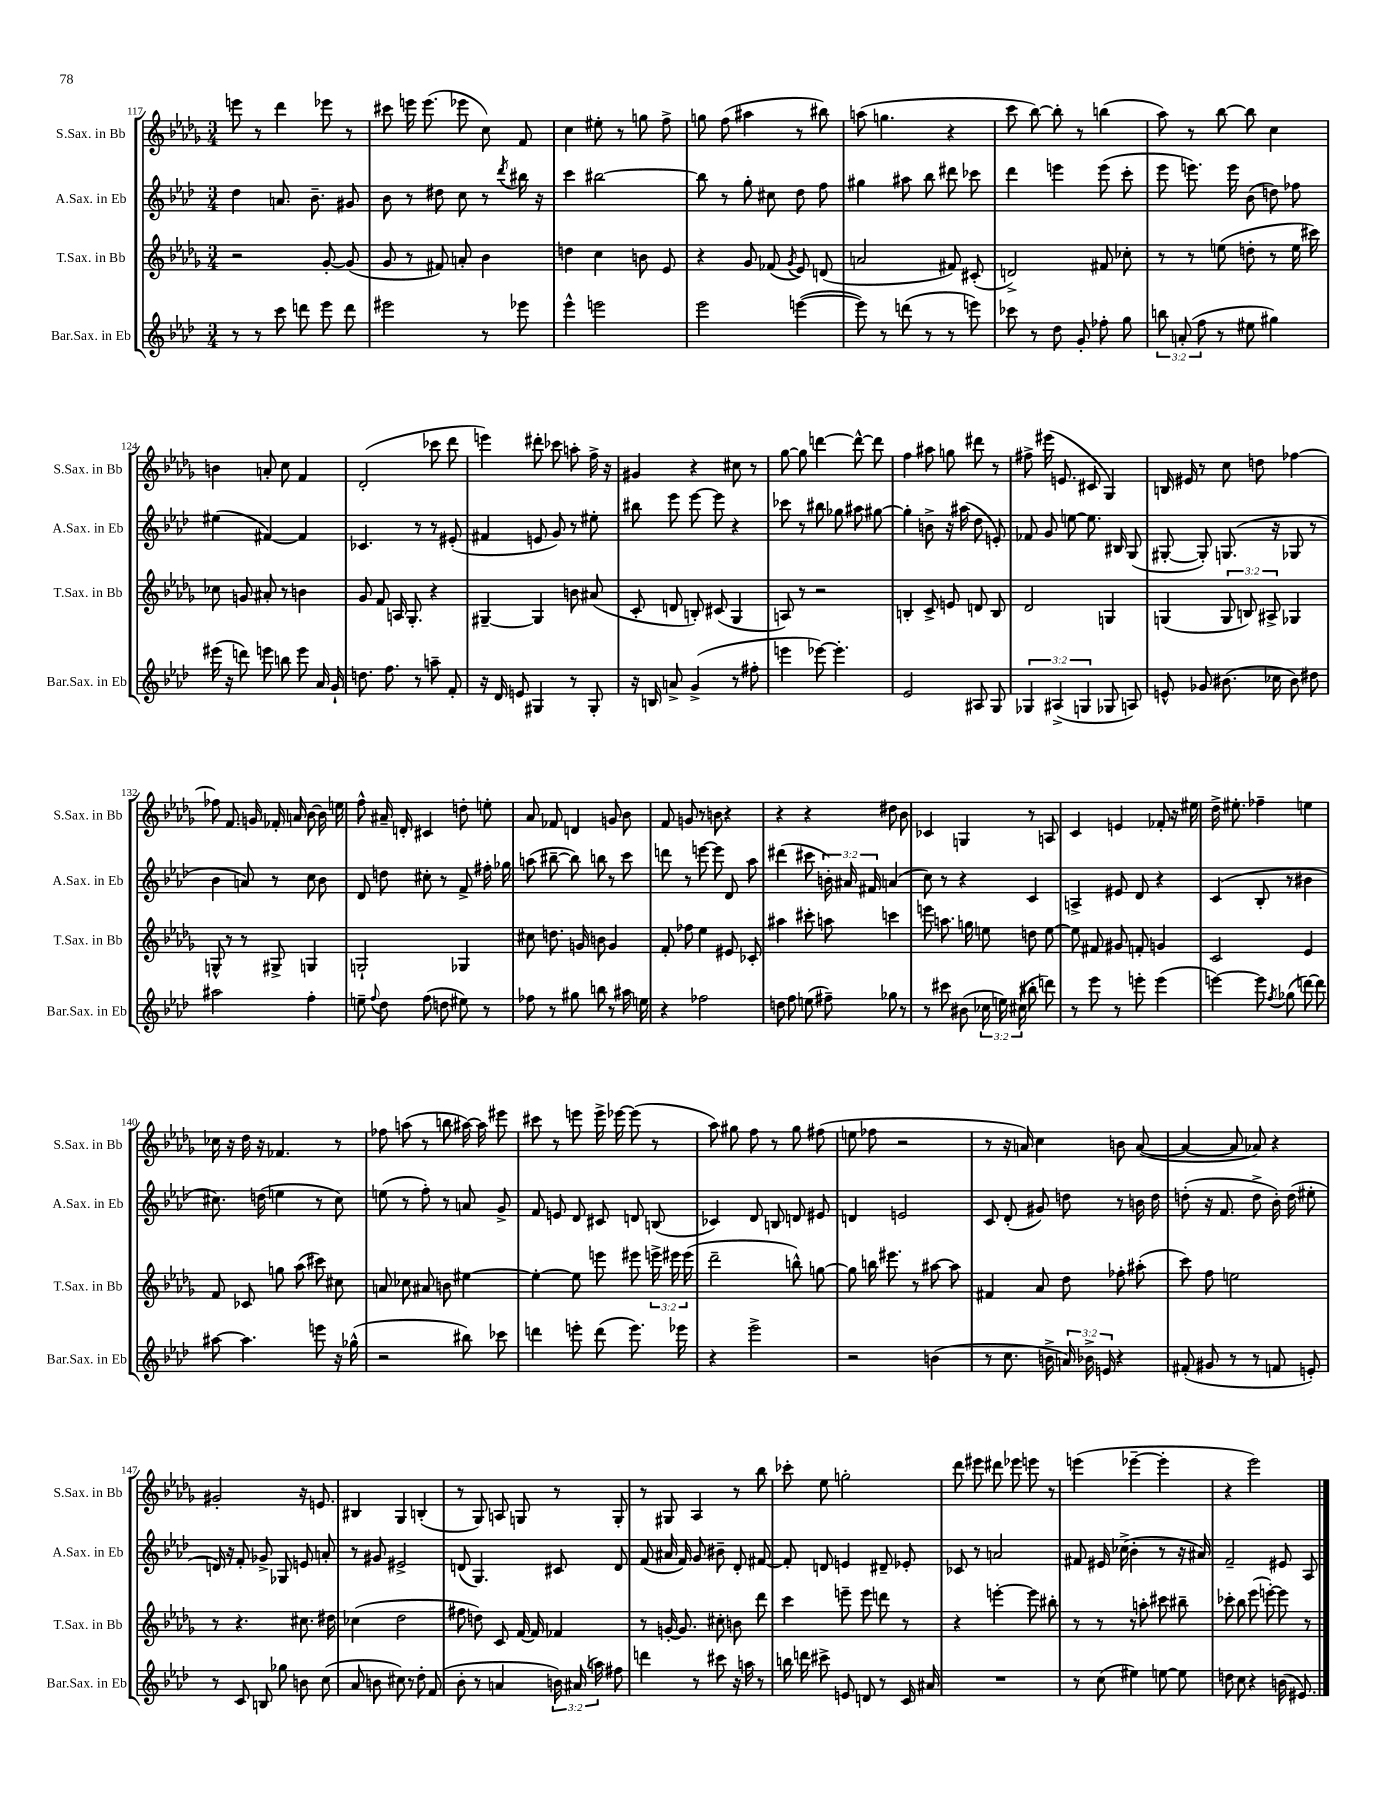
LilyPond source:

<<
\new StaffGroup <<
\new Staff = "s0" \with { instrumentName = "S.Sax. in Bb" shortInstrumentName = "S.Sax. in Bb" } {
    \clef treble \key des \major \numericTimeSignature \time 3/4
    \autoBeamOff e'''8 r8 des'''4 ees'''8 r8 |
    cis'''8 e'''16 e'''8.( ees'''8 c''8) f'8 |
    c''4 eis''8-. r8 g''8 f''8-> |
    g''8 f''8( ais''4 r8 bis''8) |
    a''8( g''4. r4 |
    c'''8 bes''8~) bes''8-. r8 b''4( |
    aes''8) r8 bes''8~ bes''8 c''4 |
    b'4 a'8-. c''8 f'4 |
    des'2-.( ces'''8 des'''8 |
    e'''4) dis'''8-. ces'''8 a''8-. f''16-> r16 |
    gis'4 r4 cis''8 r8 |
    ges''8~ ges''8 d'''4~ d'''8~-^ d'''8 |
    f''4 ais''8 g''8 dis'''8 r8 |
    fis''8-> eis'''16( e'8. cis'8 ges4) |
    b16 eis'16 r8 c''8 d''8 fes''4~ |
    fes''8 f'8. g'16 fes'16-. a'16 bes'8~ bes'16 e''16 |
    f''8-^ ais'16-- d'16-. cis'4 d''8-. e''8-. |
    aes'8 fes'8 d'4 g'8 bes'8 |
    f'8 g'8 r8 b'8 r4 |
    r4 r4 dis''8 bes'8 |
    ces'4 g4 r8 a8 |
    c'4 e'4 fes'8-. r16 eis''16 |
    des''16-> eis''8.-. fes''4-- e''4 |
    ces''16 r16 des''16 r16 fes'4. r8 |
    fes''8 a''8( r8 b''8 ais''16~) ais''16 eis'''8 |
    cis'''8 r8 e'''8 e'''16-> ees'''16~ ees'''8( r8 |
    aes''8) gis''8 f''8 r8 gis''8 fis''8( |
    e''8 fes''8 r2 |
    r8 r16 a'16) c''4 b'8 a'8~( |
    a'4~ a'8 aes'8) r4 |
    gis'2-. r16 e'8. |
    bis4 ges4 b4-.( |
    r8 ges8) a8 g8 r8 g8-. |
    r8 gis8 aes4 r8 bes''8 |
    ces'''8-. ees''8 g''2-. |
    des'''8 eis'''8 dis'''8 ees'''8 e'''8 r8 |
    e'''4( ees'''4~-- ees'''4-. |
    r4 ees'''2) \bar "|." |
}
\new Staff = "s1" \with { instrumentName = "A.Sax. in Eb" shortInstrumentName = "A.Sax. in Eb" } {
    \clef treble \key aes \major \numericTimeSignature \time 3/4 \override Staff.TupletNumber.text = #tuplet-number::calc-fraction-text
    \autoBeamOff des''4 a'8. bes'8.-- gis'8 |
    bes'8 r8 dis''8 c''8 r8 \acciaccatura { des'''8 } bis''16 r16 |
    c'''4 bis''2~ |
    bis''8 r8 g''8-. cis''8 des''8 f''8 |
    gis''4 ais''8 bes''8 dis'''8 ces'''8 |
    des'''4 e'''4 e'''8( c'''8-. |
    ees'''8 e'''8.) e'''16 bes'8( d''8) fes''8 |
    eis''4( fis'4~) fis'4 |
    ces'4. r8 r8 eis'8-.( |
    fis'4 e'8 g'8) r8 eis''8-. |
    bis''8 ees'''8 ees'''8~ ees'''8 r4 |
    ces'''8 r8 bis''8 ges''8 ais''8 gis''8~ |
    gis''4-. b'8-> r16 ais''16( des''8 e'8-.) |
    fes'8 g'8 e''8~ e''8. bis16 g8( |
    gis8~-. gis8-.) g8.( r16 ges8 r8 |
    bes'4 a'8) r8 c''8 bes'8 |
    des'8 d''8 cis''8-. r8 f'8-> fis''16-. ges''16 |
    a''8( bis''8~-- bis''8) b''8 r8 c'''8 |
    d'''8 r8 e'''8~ e'''8 des'8 aes''8 |
    dis'''4( cis'''8 \tuplet 3/2 { b'16-.) ais'16 fis'16 } a'4( |
    c''8) r8 r4 c'4 |
    a4-> eis'8 des'8 r4 |
    c'4( bes8-. r8 bis'4 |
    cis''8.) d''16( e''4 r8 cis''8) |
    e''8( r8 f''8-.) r8 a'8 g'8-> |
    f'8 e'8 des'8 cis'8 d'8 b8( |
    ces'4) des'8 b8 d'8 eis'8 |
    d'4 e'2 |
    c'8 des'8-.( gis'8) d''8 r8 b'16 d''16 |
    d''8-.( r16 f'8. d''8-> bes'16-.) d''16( eis''8-. |
    d'16) r16 f'8-. ges'8-> ges8 e'8 a'8-. |
    r8 gis'8 eis'2-> |
    d'8( g4.) cis'8 d'8 |
    f'8( ais'16 f'16) g'8 bis'8-- des'8-. fis'8~ |
    fis'8-. d'8 e'4 dis'8-- ees'8-. |
    ces'8 r8 a'2 |
    fis'8 eis'16 ces''16->( bes'4-. r8 r16 ais'16) |
    f'2-- eis'8 aes8 \bar "|." |
}
\new Staff = "s2" \with { instrumentName = "T.Sax. in Bb" shortInstrumentName = "T.Sax. in Bb" } {
    \clef treble \key des \major \numericTimeSignature \time 3/4 \override Staff.TupletNumber.text = #tuplet-number::calc-fraction-text
    \autoBeamOff r2 ges'8~-. ges'8( |
    ges'8 r8 fis'8) a'8-. bes'4 |
    d''4 c''4 b'8 ees'8 |
    r4 ges'8 fes'8( \acciaccatura { ges'8 } ees'8) d'8( |
    a'2 fis'8) cis'8-.( |
    d'2->) fis'8 ces''8-. |
    r8 r8 e''8( d''8-. r8 e''16 cis'''16) |
    ces''8 g'8 ais'8-. r8 b'4 |
    ges'8 f'8 a16 ges8.-. r4 |
    gis4~-- gis4 b'8 ais'8( |
    c'8-. d'8 b8-.) cis'8( ges4 |
    a8) r8 r2 |
    b4-. c'8-> e'8 d'8 b8 |
    des'2 g4 |
    g4( \tuplet 3/2 { g8 b8) ais8-> } ges4 |
    g8-^ r8 r8 gis8-> g4 |
    g2-! ges4 |
    cis''8 d''8. g'16 b'8 g'4 |
    f'8-. fes''8 ees''4 eis'8 ces'8-. |
    ais''4 cis'''8-. a''8 c'''4 |
    e'''8 a''8. g''16 e''8 d''8 e''8~ |
    e''8 fis'8 gis'8 f'8-. g'4 |
    c'2 ees'4 |
    f'8 ces'8 g''8 aes''8( cis'''8) cis''8 |
    a'8 ces''8 ais'8 b'8 eis''4~ |
    eis''4~-. eis''8 e'''8 eis'''8 \tuplet 3/2 { e'''16-> eis'''16 eis'''16( } |
    des'''2-- b''8-^) g''8~ |
    g''8 b''16 eis'''8. r8 ais''8~ ais''8 |
    fis'4 aes'8 des''8 fes''8-. ais''8-.( |
    c'''8) f''8 e''2 |
    r8 r4. cis''8. dis''16 |
    ces''4( des''2 |
    fis''8 d''8) c'8 f'16~ f'16 fes'4 |
    r8 g'16~-. g'8. cis''8-. b'8 des'''8 |
    c'''4 e'''8-- e'''8 d'''8 r8 |
    r4 e'''4~-. e'''8 bis''8-. |
    r8 r8 r8 a''8-. cis'''8 bis''8-- |
    ces'''8-. bes''8 ees'''8( e'''8~-.) e'''8 r8 \bar "|." |
}
\new Staff = "s3" \with { instrumentName = "Bar.Sax. in Eb" shortInstrumentName = "Bar.Sax. in Eb" } {
    \clef treble \key aes \major \numericTimeSignature \time 3/4 \override Staff.TupletNumber.text = #tuplet-number::calc-fraction-text
    \autoBeamOff r8 r8 c'''8 d'''8 ees'''8 d'''8 |
    eis'''2 r8 ees'''8 |
    ees'''4-^ e'''2 |
    ees'''2 e'''4~( |
    e'''8) r8 d'''8( r8 r8 e'''8) |
    ces'''8 r8 des''8 g'8-. fes''8-. g''8 |
    \tuplet 3/2 { b''8 a'8-.( f''8 } r8 eis''8 gis''4) |
    eis'''16( r16 d'''8) e'''8 b''8 e'''8 aes'16 g'16-! |
    d''8. f''8. r8 a''8-- f'8-. |
    r16 des'16 e'8 gis4 r8 gis8-. |
    r16 b16 a'8-> g'4->( r8 fis''8-. |
    e'''4 ees'''8~) ees'''4.-. |
    ees'2 ais8 g8 |
    \tuplet 3/2 { ges4 ais4->( g4 } ges8 a8) |
    e'8-^ ges'8 bis'8.( ces''16 bis'8) dis''8 |
    ais''2 f''4-. |
    e''8-- \appoggiatura { f''8 } des''8 f''8( d''8 eis''8) r8 |
    fes''8 r8 gis''8 b''8 r8 ais''16 e''16 |
    r4 fes''2 |
    d''8 f''8 e''8( fis''8--) ges''8 r8 |
    r8 cis'''8 bis'8( \tuplet 3/2 { ces''16 e''16) cis''16( } bis''8-. d'''8) |
    r8 ees'''8 r8 e'''8-. e'''4( |
    e'''4~) e'''8 \acciaccatura { f''8 } ges''8( d'''8~) d'''8 |
    ais''8~ ais''4. e'''8 r16 ges''16-^( |
    r2 bis''8) ces'''8 |
    d'''4 e'''8-. d'''8( e'''8.) ees'''16 |
    r4 ees'''2-> |
    r2 b'4( |
    r8 c''8. b'16-> \tuplet 3/2 { a'16) bes'16-> e'16 } r4 |
    fis'8-.( gis'8 r8 r8 f'8 e'8-.) |
    r8 c'8 b8 ges''8 b'8 c''8( |
    aes'8 b'8 cis''8) r8 des''8-. f'8( |
    bes'8-. r8 a'4 \tuplet 3/2 { b'16) ais'16( a''16) } fis''8 |
    d'''4 r8 cis'''8 r16 a''16 r8 |
    b''16 d'''16 cis'''8-> e'8 d'8 r8 c'16 ais'16 |
    R2. |
    r8 c''8( eis''4) e''8~ e''8 |
    d''8 c''8 r4 b'16( eis'8.) \bar "|." |
}
>>
>>
\layout { \context { \Score currentBarNumber = #117 } }
